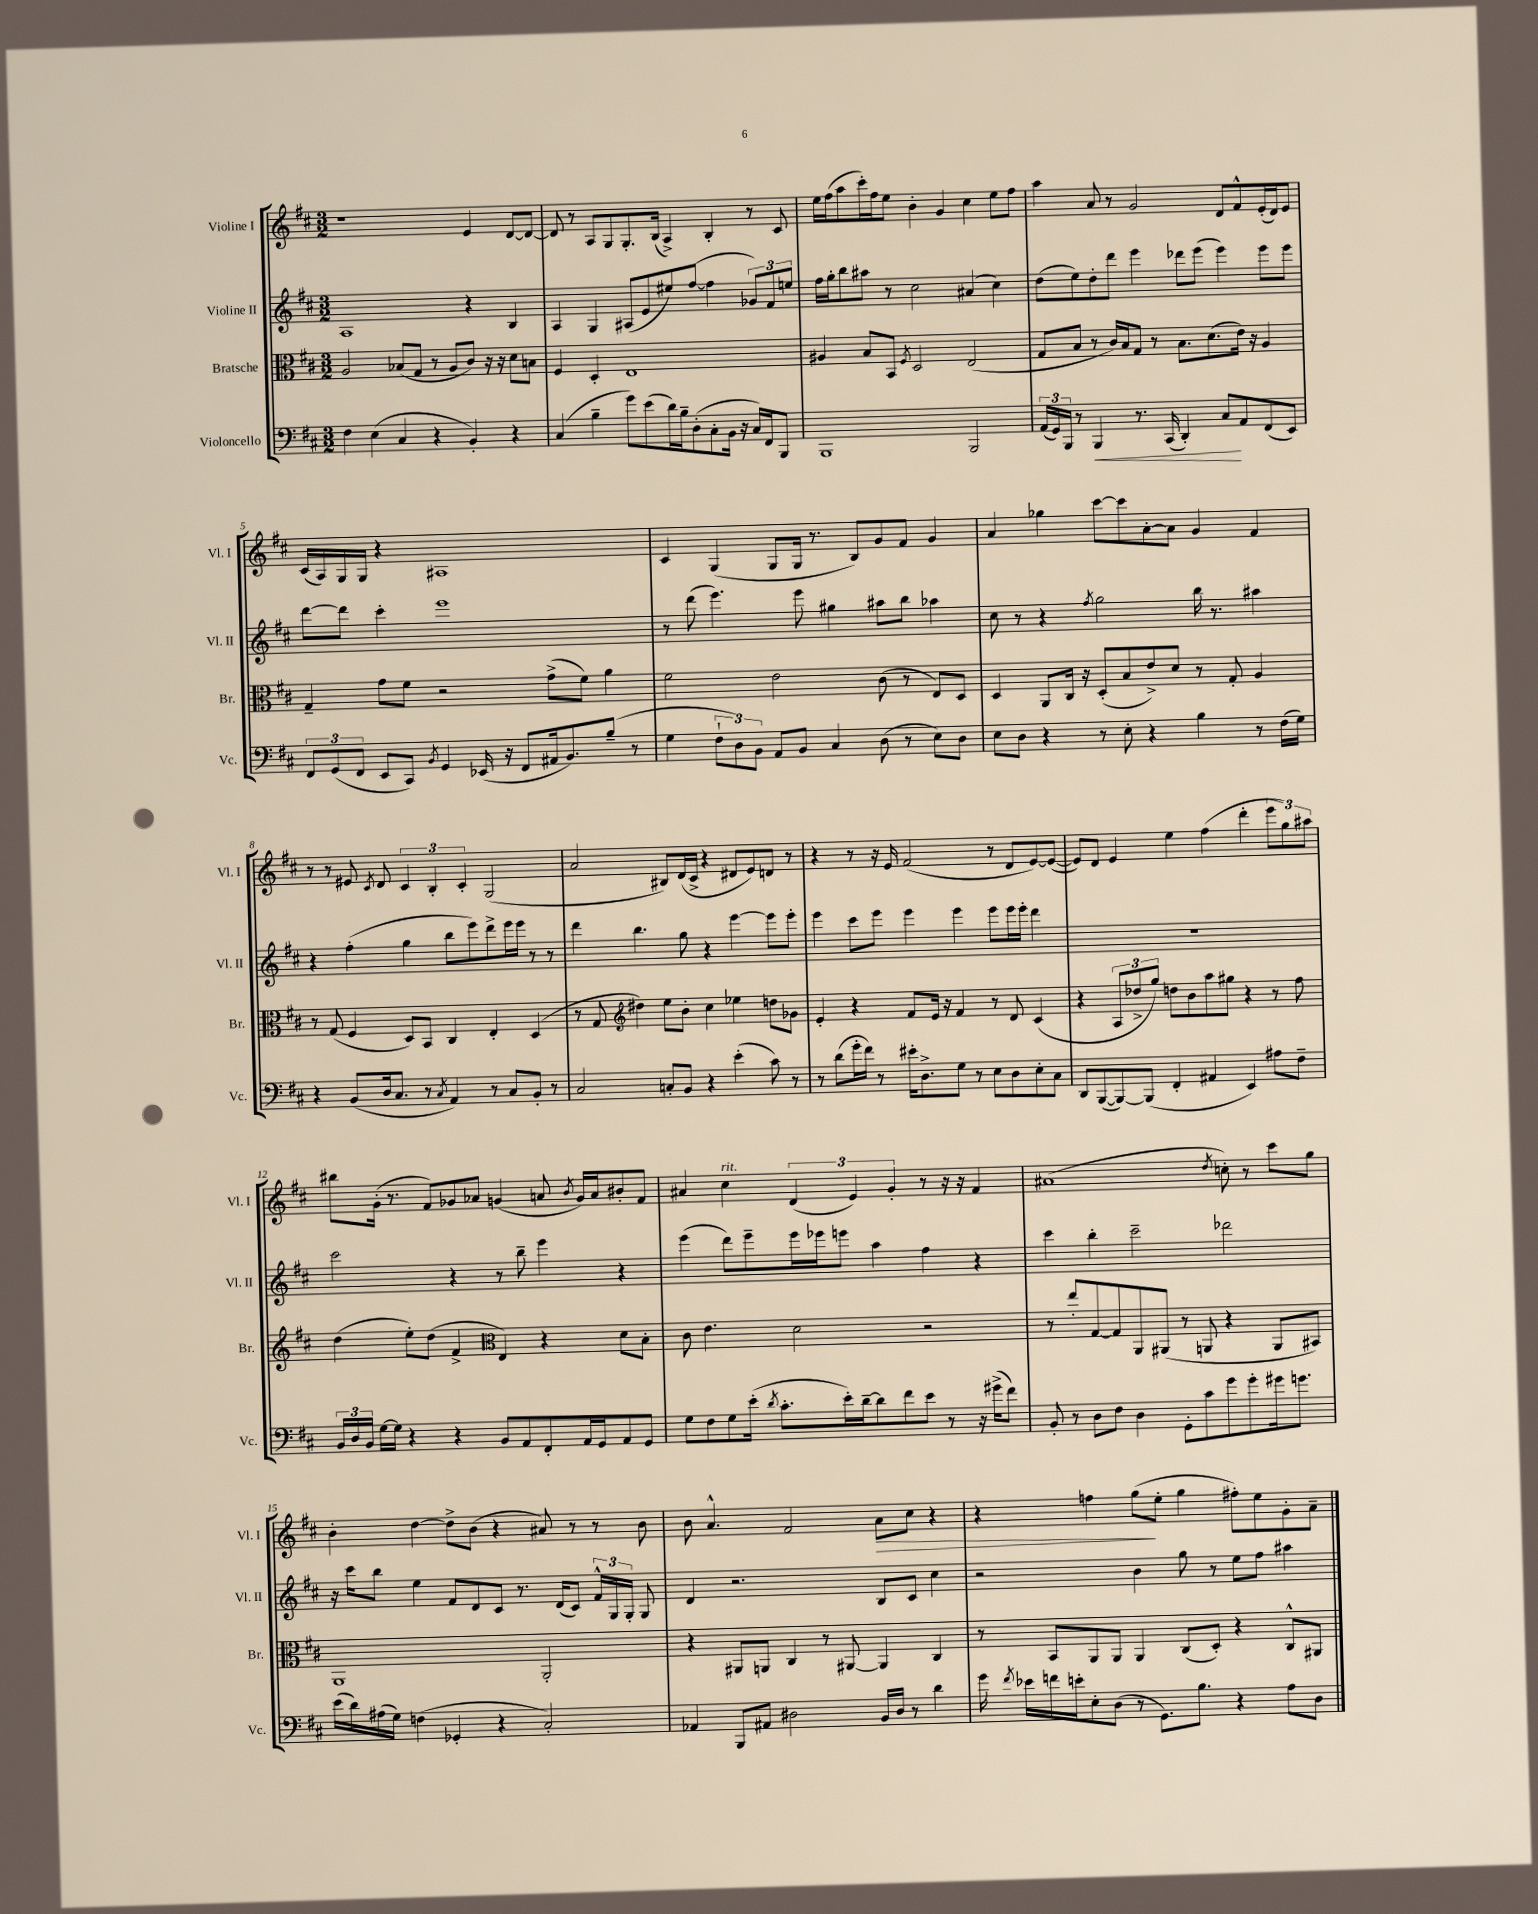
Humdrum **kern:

**kern	**kern	**kern	**kern
*staff4	*staff3	*staff2	*staff1
*clefF4	*clefC3	*clefG2	*clefG2
*k[f#c#]	*k[f#c#]	*k[f#c#]	*k[f#c#]
*M3/2	*M3/2	*M3/2	*M3/2
4F#	2A	1A	1r
(4E	.	.	.
4C#	(8B-	.	.
.	8G	.	.
4r	8r	.	.
.	8A	.	.
4BB')	8c#)	4r	4e
.	16r	.	.
.	16r	.	.
4r	8d	4B	[8d
.	8B	.	8d_
=	=	=	=
(4C#	4F#	4A	8d]
.	.	.	8r
4B~	4D'	4G	8A
.	.	.	8G
8g)	1E	(8A#	8.G'
(8e	.	8e	.
.	.	.	(16B
16d)	.	8ee#)	4A^)
16B~	.	.	.
(8D'	.	([8ff#	.
8C#'	.	4ff#]	4B'
16BB	.	.	.
16r	.	.	.
16C#)	.	12g-)	8r
16FF#	.	.	.
.	.	12f#	.
8BBB	.	.	8c#
.	.	12ee	.
=	=	=	=
1BBB	4A#	16ff#	16ee
.	.	16gg'	(16ff#
.	.	8bb	8aa
.	8B	8aa#	16ccc#')
.	.	.	16ff#
.	8BB	8r	8ee
.	8qF#	.	.
.	2D	2cc#	4b'
.	.	.	4g
2BBB	(2E	(4a#	4cc#
.	.	4cc#)	8ee
.	.	.	8ff#
=	=	=	=
(24AA	8G	(8dd	4aa
24GG)	.	.	.
24BBB	.	.	.
8r	8B	8ee)	.
4BBB	8r	8dd'	8a
.	16c#)	8ddd	8r
.	16B	.	.
8.r	8G	4eee	2g
.	8r	.	.
(16CC#	.	.	.
4DD')	8.B	8ddd-	.
.	.	(8eee	.
.	(8.d	.	.
8C#	.	4eee)	8d
8AA	16e)	.	8f#^^
.	16r	.	.
(8FF#	4A	8eee	(16e'
.	.	.	16d)
8EE)	.	8eee	8e
=	=	=	=
12FF#	4G~	[8ddd	(16c#
.	.	.	16A)
(12GG	.	.	.
.	.	8ddd]	16G
12FF#	.	.	.
.	.	.	16G
8EE	8g	4ccc#'	4r
8CC#)	8f#	.	.
8qBB	.	.	.
4GG	2r	1eee	1A#
(16EE-	.	.	.
16r	.	.	.
8FF#	.	.	.
16AA#	(8g^	.	.
8.BB)	.	.	.
.	8f#)	.	.
(8B~	4a	.	.
8r	.	.	.
=	=	=	=
4G	2f#	8r	4c#
.	.	(8ddd	.
12F#`	.	4.eee)	(4G
12D)	.	.	.
12BB	.	.	.
8AA	2e	.	8G
8BB	.	8eee	16G
.	.	.	8.r
4C#	.	4gg#	.
.	.	.	8B)
(8D	(8c#	8aa#	8g
8r	8r	8bb	8f#
8E)	8E)	4aa-	4g
8D	8D	.	.
=	=	=	=
8E	4D	8cc#	4a
8D	.	8r	.
4r	8AA	4r	4gg-
.	16C#	.	.
.	16r	.	.
.	.	8qff#	.
8r	(8D'	2gg	[8ccc#
8E'	8B	.	8ccc#]
4r	8e^)	.	[8a'
.	8d	.	8a]
4B	8r	16bb	4g
.	.	8.r	.
.	8G'	.	.
8r	4A	4aa#	4f#
(16F#	.	.	.
16G)	.	.	.
=	=	=	=
4r	8r	4r	8r
.	(8G	.	8r
(8BB	4F#	(4ff#'	8e#
.	.	.	8qc#
16D	.	.	8d
8.C#	.	.	.
.	8D)	4gg	6c#
8r	8BB	.	.
.	.	.	6B'
8qC#	.	.	.
4AA)	4C#	8bb	.
.	.	.	6c#'
.	.	8eee)	.
8r	4E'	8ddd^	(2G
8C#	.	16eee	.
.	.	16eee	.
8BB'	(4D	8r	.
8r	.	8r	.
=	=	=	=
2C#	8r	4ddd	2a
.	8G	.	.
*	*clefG2	*	*
.	4dd#)	4.bb	.
8C'	8ee	.	8B#)
8BB	8b'	8gg	(16d
.	.	.	16c#^
4r	4cc#	4r	4r
(4e'	4ee-	[4eee	8d#
.	.	.	8e)
8c#)	8dd	8eee]	8d
8r	8g-	8eee'	8r
=	=	=	=
8r	4e'	4eee	4r
(8d	.	.	.
16g'	4r	8ccc#	8r
16f#)	.	.	.
8r	.	8eee	16r
.	.	.	16e
16e#'	8f#	4eee	(2f#
8.D^	.	.	.
.	16e	.	.
.	16r	.	.
8G	4f#	4eee	.
8r	.	.	.
8E	8r	8eee	8r
8D	8d	16eee	8d
.	.	16eee'	.
8E'	(4c#	4ddd	[8e)
8C#	.	.	(8e_
=	=	=	=
8DD	4r	1.r	8e])
([8BBB	.	.	8d
8BBB_)	12A	.	4e
.	12dd-^	.	.
(8BBB]	.	.	.
.	12gg)	.	.
4FF#'	8dd	.	4ee
.	8b	.	.
4AA#	8aa	.	(4ff#
.	8gg#	.	.
4EE)	4r	.	4ddd'
8A#	8r	.	12eee
.	.	.	12gg)
8F#~	8ff#	.	.
.	.	.	12aa#
=	=	=	=
24BB	(4dd	2ccc#	8bb#
24D	.	.	.
24BB	.	.	.
[16G	.	.	(16g'
16G]	.	.	8.r
4r	8ee')	.	.
.	(8dd	.	8f#)
4r	4f#^	4r	8g-
.	.	.	8a-
*	*clefC3	*	*
8BB	4E)	8r	(4g
8AA	.	8bb~	.
8FF#'	4r	4eee	8a
.	.	.	8qb
16AA	.	.	16g)
16GG	.	.	16a
8AA	8d	4r	8b#'
8GG	8B'	.	8f#
=	=	=	=
8G	8c#	(4eee	4a#
8F#	4.e	.	.
8G	.	8ddd)	4cc#
(16e'	.	8eee~	.
8qd	.	.	.
8.c#'	.	.	.
.	2d	16eee	(6d
.	.	16eee-	.
16e')	.	8eee	.
.	.	.	6e)
[16d~	.	.	.
8d]	.	4aa	.
.	.	.	6g'
8f#	.	.	.
8e	2r	4ff#	8r
8r	.	.	16r
.	.	.	16r
16r	.	4r	4f#
(16g#^	.	.	.
8f#)	.	.	.
=	=	=	=
8BB'	8r	4ccc#	(1a#
8r	8ee'	.	.
8D	[8G	4bb'	.
8F#	8G]	.	.
4D	8AA	2ccc#~	.
.	(8AA#	.	.
8GG'	8r	.	.
8c#	8AA	.	.
.	.	.	8qdd
8g	4r	2ddd-	8cc')
8g'	.	.	8r
16g#	8AA	.	8ccc#
8.g	.	.	.
.	8BB#)	.	8gg
=	=	=	=
(16e	1AA	16r	4b'
16d)	.	16ccc#	.
(16A#	.	8bb	.
16G)	.	.	.
(4F	.	4ee	[4dd
4GG-'	.	8f#	8dd^]
.	.	8d	(8b
4r	.	8c#	4r
.	.	8.r	.
2C#')	2AA'	.	8a#)
.	.	(16d	.
.	.	8c#)	8r
.	.	24f#^^	8r
.	.	24G	.
.	.	24G'	.
.	.	8G	8b
=	=	=	=
4AA-	4r	4d	8b
.	.	.	4.a^^
8BBB	8AA#	2.r	.
8AA#	8AA	.	.
2D#	4C#	.	2f#
.	8r	.	.
.	[8AA#	.	.
16BB	4AA#]	8B	8a
16D#	.	.	.
8r	.	8c#	8cc#
4d	4C#	4cc#	4r
=	=	=	=
16g	8r	2r	4r
8qf#	.	.	.
16e-	.	.	.
16f	8BB	.	.
16e'	.	.	.
8E'	8AA	.	4ff
(8D	8AA	.	.
8r	4AA	4b	(8gg
8.GG)	.	.	8ee'
.	(8C#	8gg	4gg
8.B	.	.	.
.	8D')	8r	.
4r	4r	8ee	8ff#')
.	.	8ff#	8ee
8A	8C#^^	4aa#	8g'
8D	8AA#	.	8a~
==	==	==	==
*-	*-	*-	*-
